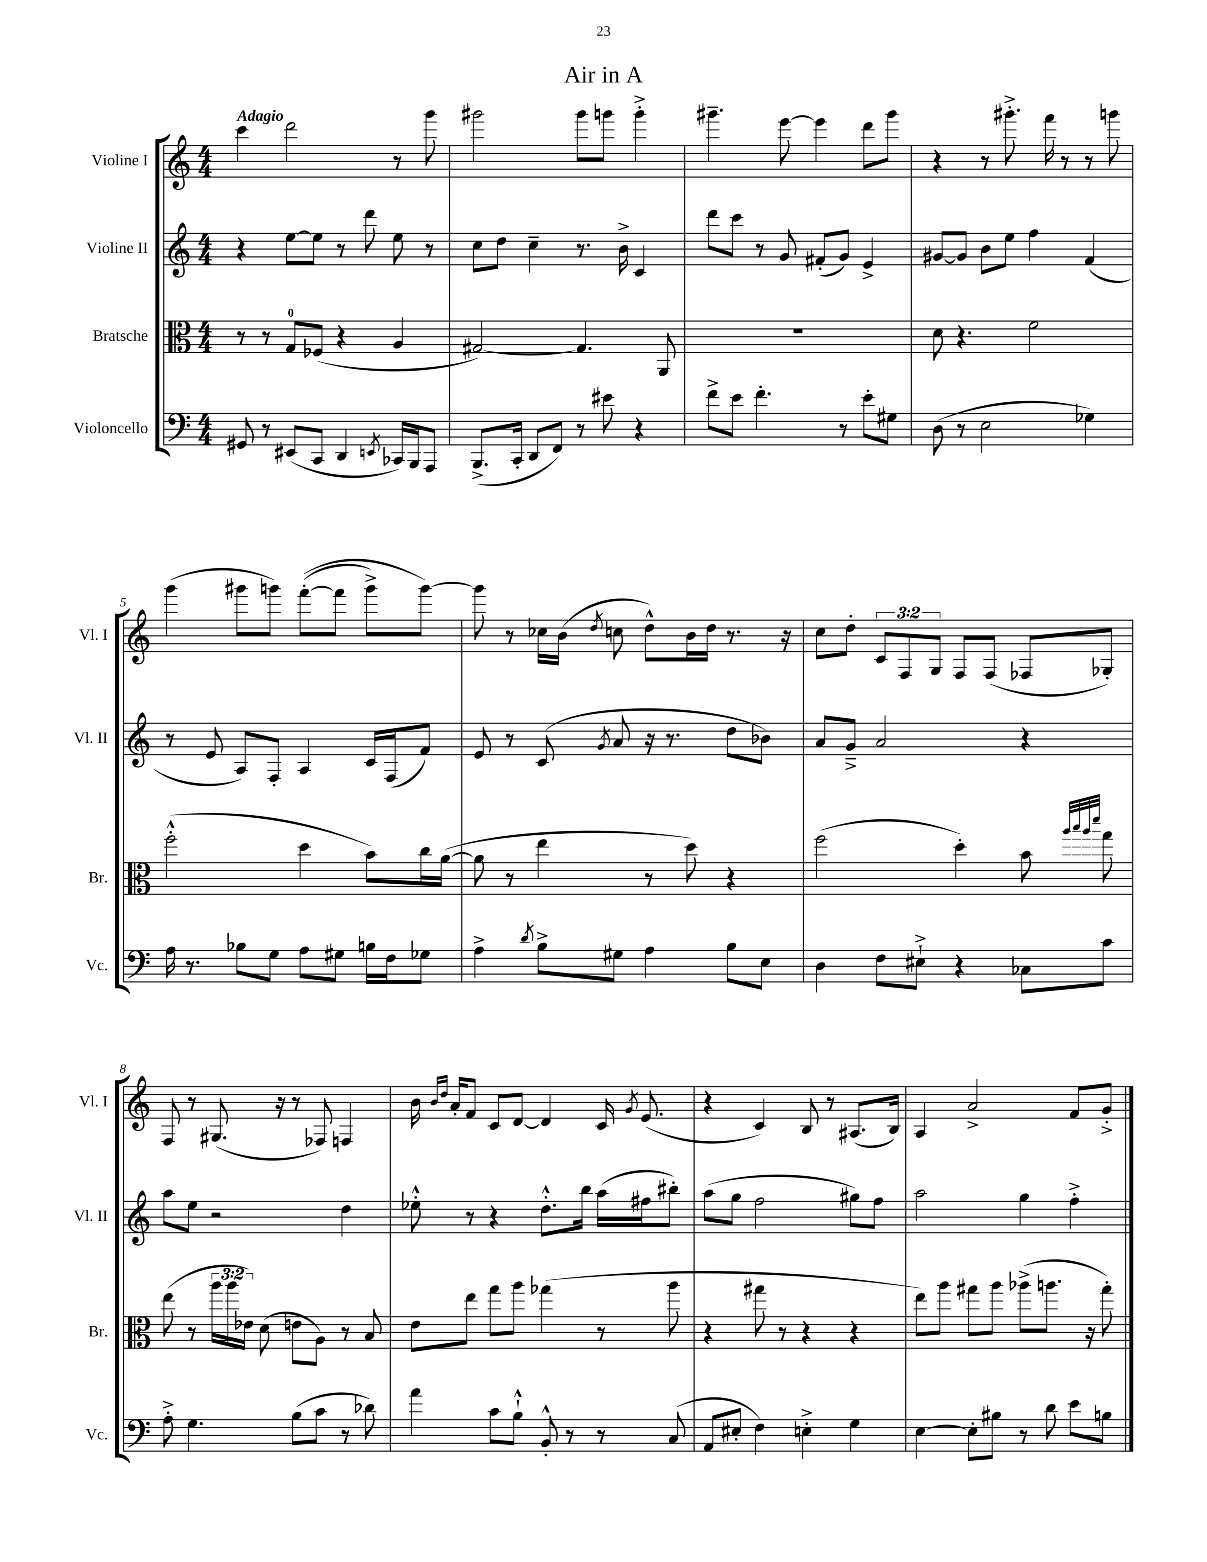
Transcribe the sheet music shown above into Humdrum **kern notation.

**kern	**kern	**kern	**kern
*staff4	*staff3	*staff2	*staff1
*clefF4	*clefC3	*clefG2	*clefG2
*k[]	*k[]	*k[]	*k[]
*M4/4	*M4/4	*M4/4	*M4/4
8GG#	8r	4r	4ccc
8r	8r	.	.
(8EE#	8G	[8ee	2ddd
8CC	(8F-	8ee]	.
4DD	4r	8r	.
.	.	8ddd	.
8qEE	.	.	.
16CC-)	4A	8ee	8r
16BBB	.	.	.
8AAA	.	8r	8ggg
=	=	=	=
(8.BBB^	[2G#)	8cc	2ggg#
.	.	8dd	.
16CC'	.	.	.
8DD	.	4cc~	.
8FF)	.	.	.
8r	4.G#]	8.r	8ggg#
8e#	.	.	8ggg
.	.	16b^	.
4r	.	4c	4ggg'^
.	8AA	.	.
=	=	=	=
8f^	1r	8ddd	4.ggg#~
8e	.	8ccc	.
4.f'	.	8r	.
.	.	8g	[8eee
.	.	(8f#'	4eee]
8r	.	8g)	.
8e'	.	4e^	8ddd
8G#	.	.	8ggg#
=	=	=	=
(8D	8d	[8g#	4r
8r	4.r	8g#]	.
2E	.	8b	8r
.	.	8ee	8.ggg#'^
.	2f	4ff	.
.	.	.	16fff
.	.	.	8r
4G-)	.	(4f	8r
.	.	.	8ggg
=	=	=	=
16A	(2ff'^^	8r	(4ggg
8.r	.	.	.
.	.	8e	.
8B-	.	8A)	8ggg#
8G	.	8F'	8ggg)
8A	4dd	4A	&(([8fff'
8G#	.	.	8fff]
16B	8b)	16c	8ggg^)
16F	.	(16F	.
8G-	16cc	8f)	[8ggg&)
.	([16a	.	.
=	=	=	=
4A^	8a]	8e	8ggg]
.	8r	8r	8r
8qd	.	.	.
8B^	4ee	(8c	16cc-
.	.	.	(16b
.	.	8qg	8qdd
8G#	.	8a	8cc
4A	8r	16r	8dd^^)
.	.	8.r	.
.	8dd)	.	16b
.	.	.	16dd
8B	4r	8dd	8.r
8E	.	8b-)	.
.	.	.	16r
=	=	=	=
4D	(2ff	8a	8cc
.	.	8g~^	8dd'
8F	.	2a	12c
.	.	.	12F
8E#`^	.	.	.
.	.	.	12G
4r	4dd')	.	8F
.	.	.	(8F
8C-	8b	4r	8F-
.	32qqaa	.	.
.	32qqbb	.	.
.	32qqaa	.	.
.	32qqddd	.	.
8c	8gg	.	8G-')
=	=	=	=
8A'^	(8ee	8aa	8F
4.G	8r	8ee	8r
.	24aa	2r	(8.G#
.	24aa	.	.
.	24e-)	.	.
.	(8d	.	.
.	.	.	16r
(8B	8e	.	8r
8c	8A)	.	8F-)
8r	8r	4dd	4F
8d-)	8B	.	.
=	=	=	=
4a	8e	8ee-'^^	16b
.	.	.	16qqb
.	.	.	16qqdd
.	.	.	16a'
.	8ee	8r	8f
8c	8gg	4r	8c
8B`^^	8aa	.	[8d
8BB'^^	(4gg-	8.dd'^^	4d]
8r	.	.	.
.	.	16bb	.
8r	8r	(16aa	16c
.	.	.	8qg
.	.	16ff#	(8.e
(8C	8aa	8bb#')	.
=	=	=	=
8AA	4r	(8aa	4r
8E#'	.	8gg	.
4F)	8gg#	2ff	4c)
.	8r	.	.
4E'^	4r	.	8B
.	.	.	8r
4G	4r	8gg#)	(8.A#
.	.	8ff	.
.	.	.	16B)
=	=	=	=
[4E	8ee)	2aa	4A
.	8aa	.	.
8E']	8gg#	.	2a^
8B#	8aa	.	.
8r	(8aa-^	4gg	.
8d	8.aa	.	.
8e	.	4ff'^	8f
.	16r	.	.
8B	8gg#')	.	8g'^
==	==	==	==
*-	*-	*-	*-
